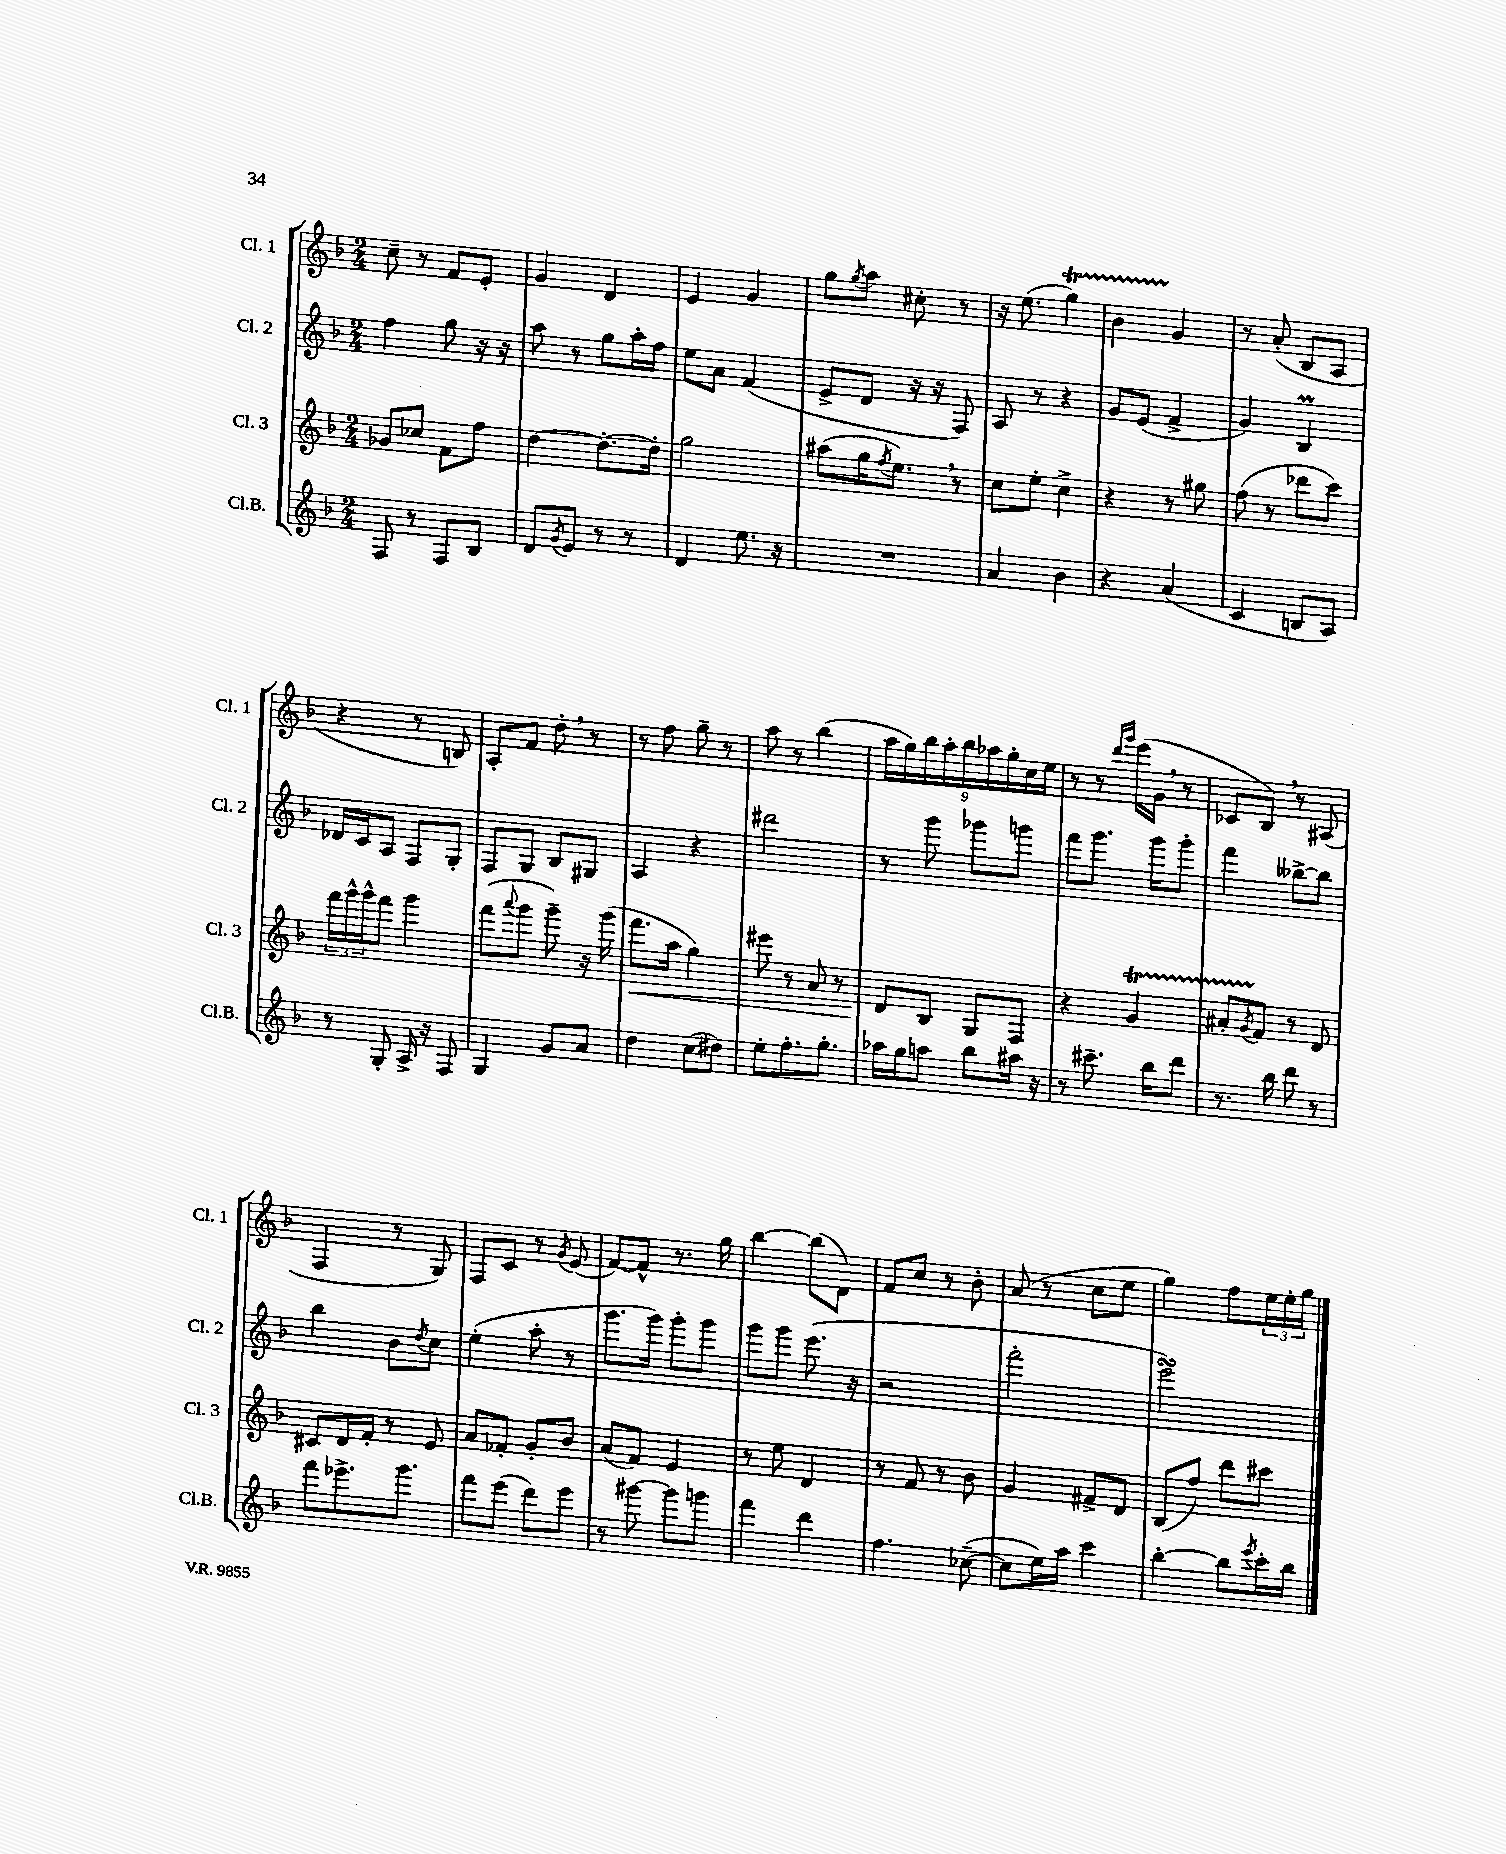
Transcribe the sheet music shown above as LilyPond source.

<<
\new StaffGroup <<
\new Staff = "s0" \with { instrumentName = "Cl. 1" shortInstrumentName = "Cl. 1" } {
    \clef treble \key f \major \numericTimeSignature \time 2/4
    c''8-- r8 f'8 e'8-. |
    g'4 d'4 |
    e'4 g'4 |
    g''8 \acciaccatura { g''8 } a''8 cis''8-. r8 |
    r16 e''8.( g''4\startTrillSpan) |
    bes'4 g'4\stopTrillSpan |
    r8 a'8-.( bes8 a8 |
    r4 r8 b8) |
    a8-. f'8 d''8-. \breathe r8 |
    r8 f''8 g''8-- r8 |
    a''8 r8 bes''4( |
    \tuplet 9/8 { a''16 g''16) bes''16 a''16-. bes''16 aes''16 g''16-. c''16 e''16 } |
    r8 r8 \grace { d'''16 g'''16 } e'''16( g'16 \breathe r8 |
    ces'8 bes8) \breathe r8 ais8( |
    f4 r8 g8) |
    f8 c'8 r8 \acciaccatura { g'8 } e'8( |
    f'8~) f'8-^ r8. g''16 |
    bes''4~ bes''8( d'8) |
    f'8 c''8 r8 bes'8-. |
    a'8( r8 c''8 e''8 |
    g''4) f''8 \tuplet 3/2 { e''16 e''16-. g''16 } \bar "|." |
}
\new Staff = "s1" \with { instrumentName = "Cl. 2" shortInstrumentName = "Cl. 2" } {
    \clef treble \key f \major \numericTimeSignature \time 2/4
    f''4 g''8 r16 r16 |
    a''8 r8 g''8 a''16-. f''16 |
    e''8 a'8 f'4( |
    e'8-> d'8 r16 r16 f8) |
    a8 r8 r4 |
    g'8 e'8( f'4-> |
    g'4) bes4\prall |
    des'16 c'16 a8 f8 g8-. |
    f8 g8 bes8 gis8 |
    a4 r4 |
    dis'''2 |
    r8 g'''8 ges'''8 g'''8 |
    f'''8 g'''8. g'''16 g'''8-. |
    f'''4 beses''8~-> beses''8 |
    bes''4 bes'8 \acciaccatura { d''8 } c''8 |
    e''4-.( a''8-. r8 |
    g'''8. g'''16) g'''8-. g'''8 |
    g'''8 g'''8 e'''8.( r16 |
    r2 |
    f'''2-. |
    e'''2\turn) \bar "|." |
}
\new Staff = "s2" \with { instrumentName = "Cl. 3" shortInstrumentName = "Cl. 3" } {
    \clef treble \key f \major \numericTimeSignature \time 2/4
    ges'8 ces''8 f'8 f''8 |
    d''4~ d''8.~-. d''16-. |
    g''2 |
    ais''8( g''16 \acciaccatura { f''8 } e''8.) \breathe r8 |
    c''8 e''8-. c''4-> |
    r4 r8 gis''8 |
    f''8( r8 des'''8 c'''8) |
    \tuplet 3/2 { f'''16 g'''16-^ g'''16-^ } f'''8 g'''4 |
    f'''8( \appoggiatura { a'''8 } g'''8 g'''8--) r16 g'''16( |
    f'''8.\< a''16 g''4) |
    eis'''8 r8 a'8 r8 |
    d'8\! bes8 g8 f8 |
    r4 g'4\startTrillSpan |
    ais'8-. \acciaccatura { g'8 } f'8\stopTrillSpan r8 d'8 |
    cis'8 d'16 f'16-. r8 e'8 |
    a'8 fes'8-. g'8-. bes'8 |
    a'8( f'8) e'4 |
    r8 e''8 d'4 |
    r8 f'8 r8 bes'8 |
    g'4 fis'8-> d'8 |
    bes8( f''8) d'''8 cis'''8 \bar "|." |
}
\new Staff = "s3" \with { instrumentName = "Cl.B." shortInstrumentName = "Cl.B." } {
    \clef treble \key f \major \numericTimeSignature \time 2/4
    f8 r8 f8 bes8 |
    d'8 \acciaccatura { g'8 } e'8 r8 r8 |
    d'4 e''8. r16 |
    R2 |
    a'4 bes'4 |
    r4 a'4( |
    c'4 b8 a8) |
    r8 g8-. a16-> r16 f8 |
    g4 g'8 a'8 |
    d''4 c''8( dis''8) |
    e''8-. f''8.-. g''8.-. |
    aes''16 g''16 a''8 bes''8 ais''16 r16 |
    r8 cis'''8.-- bes''16 d'''8 |
    r8. bes''16 d'''8 r8 |
    f'''8 ees'''8.-> g'''8. |
    f'''8 e'''8( d'''8) e'''8 |
    r8 gis'''8~ gis'''8 g'''8 |
    f'''4 d'''4 |
    f''4. ces''8~--( |
    ces''8 e''16) a''16 c'''4 |
    bes''4~-. bes''8 \acciaccatura { e'''8 } c'''16-. bes''16 \bar "|." |
}
>>
>>
\layout { \context { \Score \remove "Bar_number_engraver" } }
